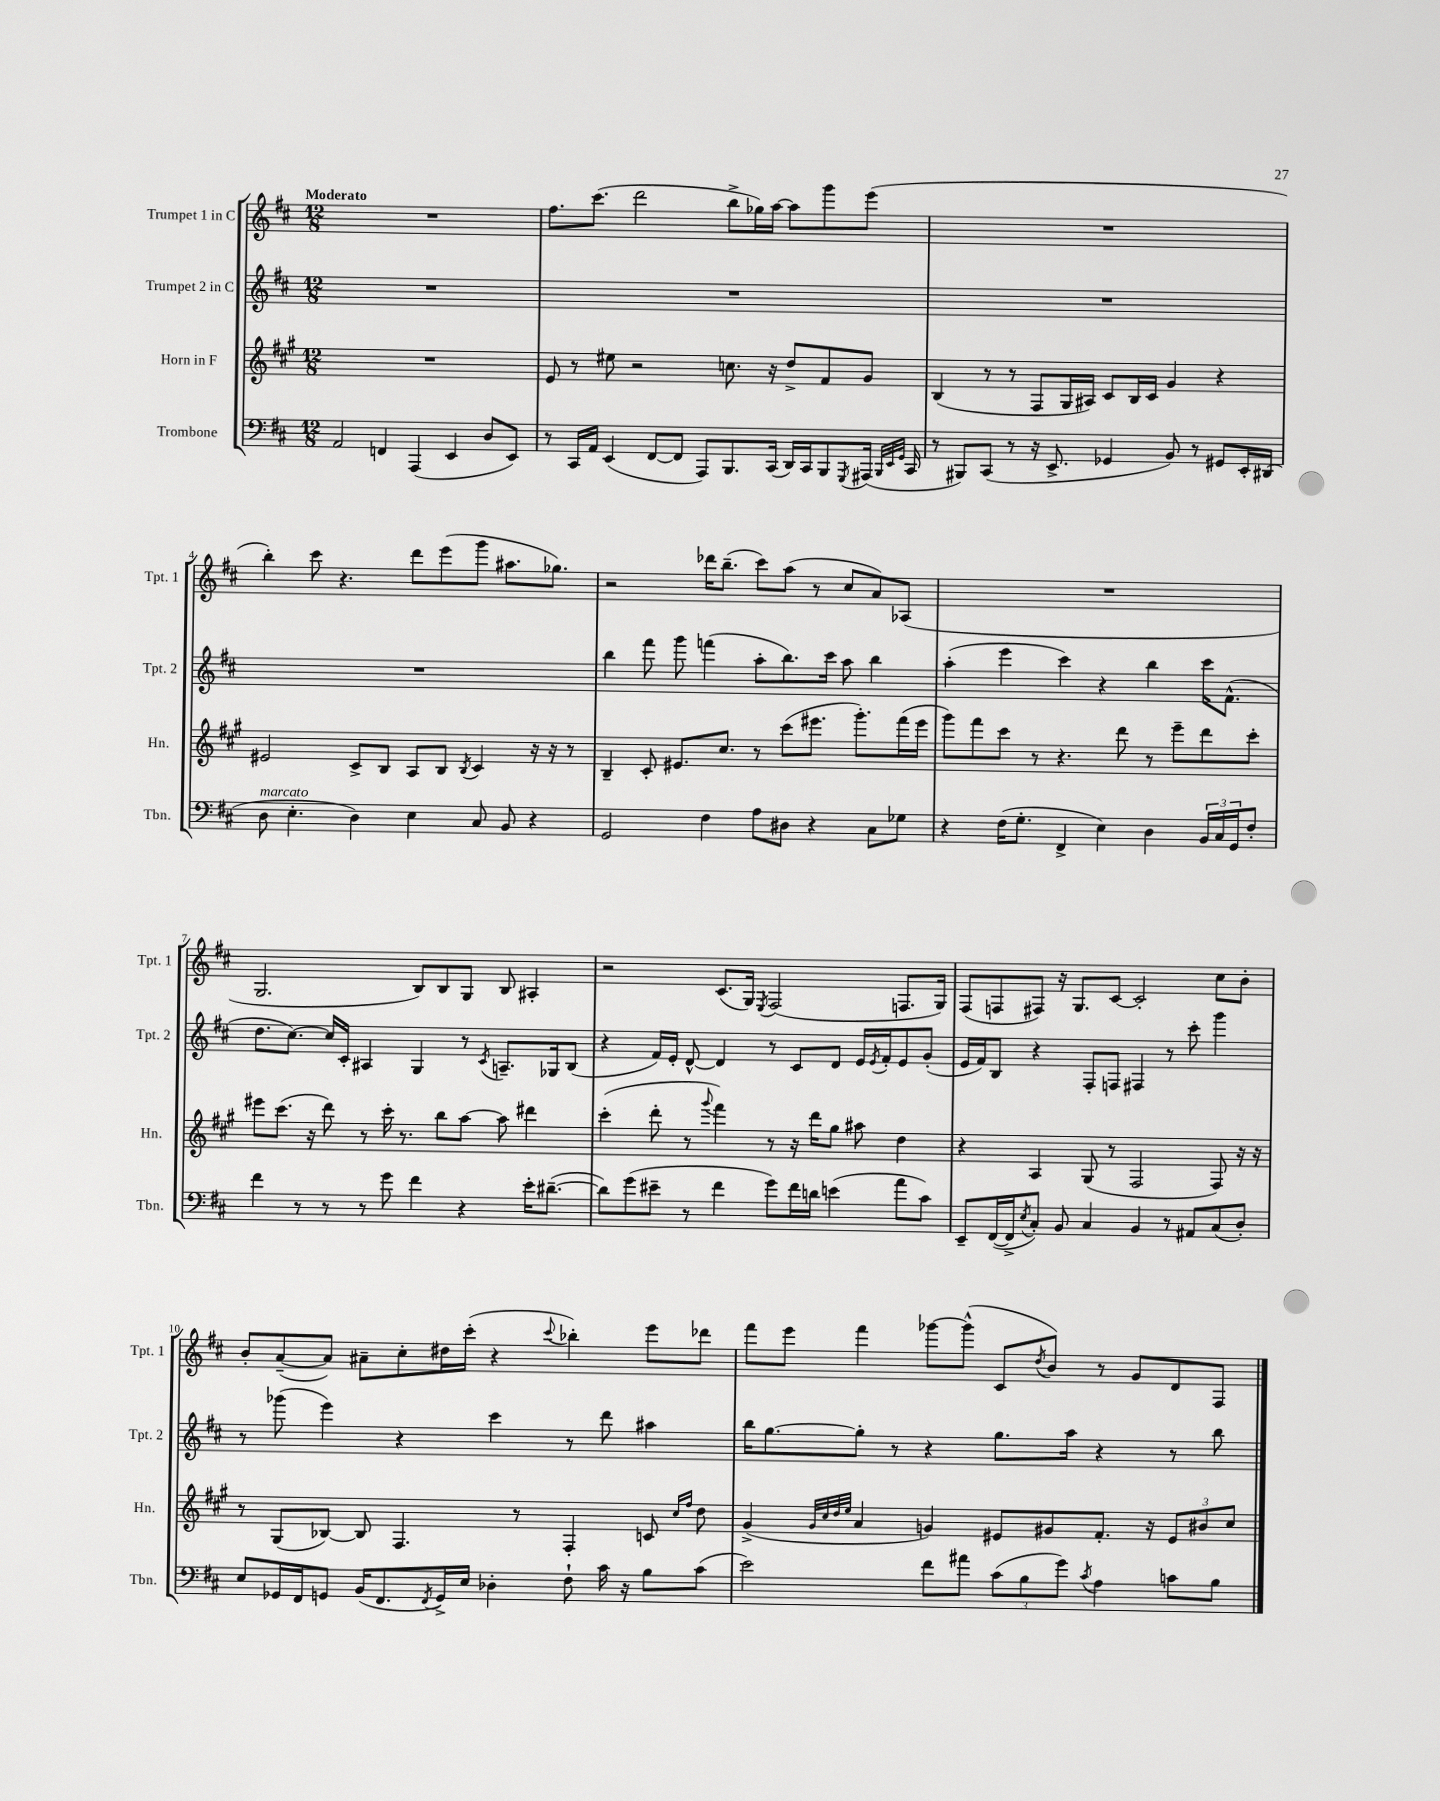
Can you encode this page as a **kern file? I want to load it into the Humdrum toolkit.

**kern	**kern	**kern	**kern
*part4	*part3	*part2	*part1
*staff4	*staff3	*staff2	*staff1
*I"Trombone	*I"Horn in F	*I"Trumpet 2 in C	*I"Trumpet 1 in C
*I'Tbn.	*I'Hn.	*I'Tpt. 2	*I'Tpt. 1
*clefF4	*clefG2	*clefG2	*clefG2
*k[f#c#]	*k[f#c#g#]	*k[f#c#]	*k[f#c#]
*M12/8	*M12/8	*M12/8	*M12/8
=1	=1	=1	=1
!	!	!	!LO:TX:a:B:t=Moderato
2AA/	1.r	1.r	1.r
4FFn/	.	.	.
(4AAA/	.	.	.
4EE/	.	.	.
8D/L	.	.	.
8EE/J)	.	.	.
=2	=2	=2	=2
8r	8e/	1.r	8.ff#\L
16CC#/LL	8r	.	.
16AA/JJ	.	.	(8.ccc#\J
(4EE/	8ee#X\	.	.
.	2r	.	2ddd\
[8FF#/L	.	.	.
8FF#/J]	.	.	.
8AAA/L)	.	.	.
8.BBB/	8.ccn\	.	8bb^\L
.	.	.	16gg-X\L)
(16CC#/Jk	16r	.	[16aa\JJ
16DD/LL)	8dd^/L	.	8aa\L]
16CC#/J	.	.	.
8BBB/	8f#/	.	8ggg\
8qGGG/	.	.	.
(16AAA#X/Jk	8g#/J	.	(8eee\J
32qqBBB/LLL	.	.	.
32qqEE/	.	.	.
32qqGG/JJJ	.	.	.
16CC#/	.	.	.
=3	=3	=3	=3
8r	(4B/	1.r	1.r
8BBB#X/L)	.	.	.
(8CC#/J	8r	.	.
8r	8r	.	.
16r	8F#/L	.	.
8.EE^/	.	.	.
.	16G#/L	.	.
.	16A#X/JJ)	.	.
4GG-X/	8c#/L	.	.
.	16B/L	.	.
.	16c#/JJ	.	.
8BB/)	4g#/	.	.
8r	.	.	.
8GG#X/L	4r	.	.
16EE'/L	.	.	.
(16DD#X/JJ	.	.	.
!!LO:LB:g=z
=4	=4	=4	=4
!LO:TX:a:i:t=marcato	!	!	!
8D\	2e#X/	1.r	4bb'\)
4.E'\	.	.	.
.	.	.	8ccc#\
.	.	.	4.r
4D\)	8c#^/L	.	.
.	8B/J	.	.
4E\	8A/L	.	8ddd\L
.	8B/J	.	(8eee\
.	8qB/	.	.
8C#/	4c#/	.	8ggg\J
8BB/	.	.	8.aa#X\L
4r	16r	.	.
.	16r	.	8.gg-X\J)
.	8r	.	.
=5	=5	=5	=5
2GG/	4B~/	4bb\	2r
.	8c#'/	8fff#\	.
.	8.e#X/L	8ggg\	.
4F#\	.	(4fffn\	16ddd-X\KL
.	8.cc#/J	.	(8.bb~\J
8A\L	8r	8aa'\L	8ccc#\L)
8D#X\J	(8ccc#\L	8.bb\)	(8aa\J
4r	8.eee#X\J	.	8r
.	.	16ccc#\Jk	.
.	.	8aa\	8cc#/L
.	8.ggg#'\L)	.	.
8C#\L	.	4bb\	8a/)
8G-X\J	(16fff#\L	.	(8A-X/J
.	16eee#\JJ	.	.
=6	=6	=6	=6
4r	8ggg#\L)	(4aa'\	1.r
.	8fff#\	.	.
(16F#\KL	8ccc#\J	4eee\	.
8.G'\J	.	.	.
.	8r	.	.
4FF#^/	4.r	4ccc#\)	.
4E\)	.	4r	.
.	8ddd\	.	.
4D\	8r	4bb\	.
.	8eee~\L	.	.
24BB/LL	8ddd\	16ccc#\KL	.
24C#/	.	.	.
.	.	(8.f#^^\J	.
24GG/J	.	.	.
8F#'/J	8ccc#'\J	.	.
!!LO:LB:g=z
=7	=7	=7	=7
4f#\	8eee#X\L	8.dd\L	2.G/
.	(8.ccc#\J	.	.
.	.	[8.cc#\J)	.
8r	.	.	.
.	16r	.	.
8r	8ddd\)	16cc#/LL]	.
.	.	16c#'/JJ	.
8r	8r	4A#X/	.
8g\	16ccc#'\	.	.
.	8.r	.	.
4f#\	.	4G/	8B/L)
.	8bb\L	.	8B/
4r	[8aa\J	8r	8G/J
.	.	8qc#/	.
.	8aa\]	8.An~/L	8B/
16e'\KL	4ddd#X\	.	4A#X'/
([8.d#X~\J	.	16G-X/k	.
.	.	(8B/J	.
=8	=8	=8	=8
8d#\L])	(4ccc#'\	4r	2r
(8g\	.	.	.
8e#X~\J	8ddd'\	16f#/LL)	.
.	.	16e'/JJ	.
8r	8r	[8d^^/	.
.	8qqggg#/	.	.
4f#\	4fff#\)	4d/]	(8.c#/L
.	.	.	16G/Jk)
.	.	.	8qE/
8g\L)	8r	8r	(2F#/
16f#\L	16r	8c#/L	.
16dn\JJ	16ddd\KL	.	.
(4en\	8gg#\J	8d/J	.
.	8aa#X\	16e/LL	.
.	.	8qe/	.
.	.	16f#'/J	.
8a\L	4dd\	8e/	8.Fn/L
8c#\J)	.	(8g'/J	.
.	.	.	16G/Jk)
=9	=9	=9	=9
8EE~/L	4r	16e/LL	(8F#/L
.	.	16f#/J)	.
([16FF#/L	.	8B/J	8Fn/
16FF#^/J]	.	.	.
8qE/	.	.	.
8C#'/J)	4A/	4r	8F#X/J)
8BB/	.	.	16r
.	.	.	8.G/L
4C#/	(8G#/	8F#'/L	.
.	8r	8Fn/J	[8c#/J
4BB/	2F#/	4F#X/	2c#'/]
8r	.	8r	.
8AA#X/L	.	8ccc#'\	.
(8C#/	8F#/)	4ggg\	8cc#\L
8D'/J)	16r	.	8b'\J
.	16r	.	.
!!LO:LB:g=z
=10	=10	=10	=10
8E/L	8r	8r	8b'/L
16GG-X/L	(8G#/L	(8ggg-X\	([8a~/
16FF#/J	.	.	.
8GGn/J	[8B-X/J)	4eee\)	8a/J])
(16BB/KL	8B-/]	.	8a#X~\L
8.FF#/	.	.	.
.	4.F#/	4r	8cc#'\
8qFF#/	.	.	.
16GG^/L)	.	.	16dd#X\L
16E/JJ	.	.	(16ccc#'\JJ
4D-X'\	.	4ccc#\	4r
.	8r	.	.
.	.	.	8qqccc#/
8F#`\	4F#'/	8r	4bb-X'\)
16c#\	.	8ddd\	.
16r	.	.	.
8B\L	8cn/	4aa#X\	8eee\L
.	16qqcc#/LL	.	.
.	16qqff#/JJ	.	.
(8c#\J	8dd\	.	8ddd-X\J
=11	=11	=11	=11
2e\)	(4g#^/	16bb\KL	8fff#\L
.	.	[8.gg\	.
.	.	.	8eee\J
.	32qqg#/LLL	.	.
.	32qqcc#/	.	.
.	32qqdd/	.	.
.	32qqee/JJJ	.	.
.	4a/	8gg'\J]	4fff#\
.	.	8r	.
8f#\L	4gn/)	4r	[8ggg-X\L
8a#X\J	.	.	(8ggg-^^\J]
(12c#\L	8e#X/L	8.gg\L	8c#/L
12B\	.	.	.
.	.	.	8qdd/
.	8g#X/	.	8b/J)
12g\J)	.	.	.
.	.	16aa\Jk	.
8qc#/	.	.	.
4A\	8.f#'/J	4r	8r
.	.	.	8g/L
.	16r	.	.
8cn\L	12e#/L	8r	8d/
.	12b#X/	.	.
8B\J	.	8bb\	8F#/J
.	12cc#/J	.	.
==	==	==	==
*-	*-	*-	*-
